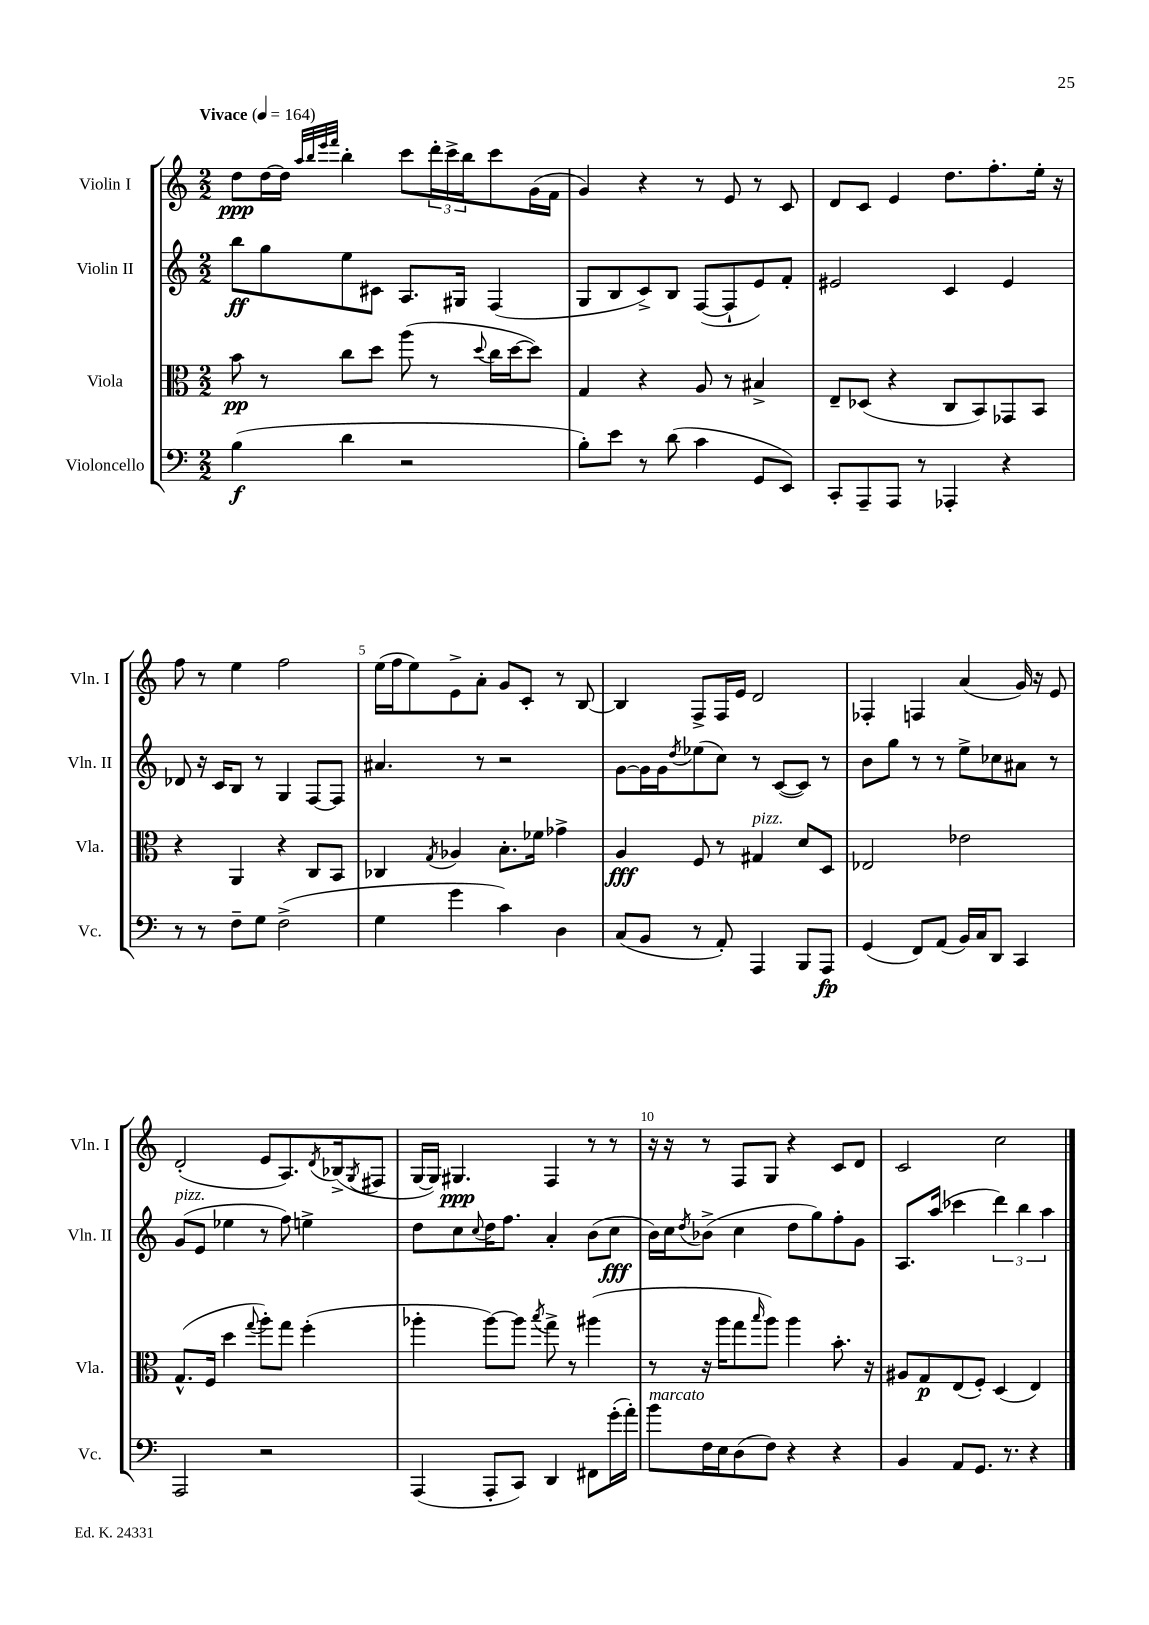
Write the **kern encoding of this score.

**kern	**dynam	**kern	**dynam	**kern	**dynam	**kern	**dynam
*part4	*part4	*part3	*part3	*part2	*part2	*part1	*part1
*staff4	*staff4	*staff3	*staff3	*staff2	*staff2	*staff1	*staff1
*I"Violoncello	*	*I"Viola	*	*I"Violin II	*	*I"Violin I	*
*I'Vc.	*	*I'Vla.	*	*I'Vln. II	*	*I'Vln. I	*
*clefF4	*	*clefC3	*	*clefG2	*	*clefG2	*
*k[]	*	*k[]	*	*k[]	*	*k[]	*
*M2/2	*	*M2/2	*	*M2/2	*	*M2/2	*
*MM164	*	*MM164	*	*MM164	*	*MM164	*
=1	=1	=1	=1	=1	=1	=1	=1
!	!	!	!	!	!	!LO:TX:a:B:t=Vivace	!
(4B\	f	8b\	pp	8bb\L	ff	8dd\L	ppp
.	.	8r	.	8gg\	.	[16dd\L	.
.	.	.	.	.	.	16dd\JJ]	.
.	.	.	.	.	.	32qqaa/LLL	.
.	.	.	.	.	.	32qqbb/	.
.	.	.	.	.	.	32qqeee/	.
.	.	.	.	.	.	32qqfff/JJJ	.
4d\	.	8cc\L	.	8ee\	.	4bb'\	.
.	.	8dd\J	.	8c#X\J	.	.	.
2r	.	(8aa\	.	8.A/L	.	8ccc\L	.
.	.	8r	.	.	.	24ddd'\L	.
.	.	.	.	.	.	24ccc^\	.
.	.	.	.	16G#X/Jk	.	.	.
.	.	.	.	.	.	24bb\J	.
.	.	8qqdd/	.	.	.	.	.
.	.	16cc\LL	.	(4F/	.	8ccc\	.
.	.	[16dd\J	.	.	.	.	.
.	.	8dd\J])	.	.	.	(16g\L	.
.	.	.	.	.	.	16f\JJ	.
=2	=2	=2	=2	=2	=2	=2	=2
8B'\L)	.	4G/	.	8G/L	.	4g/)	.
8e\J	.	.	.	8B/	.	.	.
8r	.	4r	.	8c^/)	.	4r	.
(8d\	.	.	.	8B/J	.	.	.
4c\	.	8A/	.	([8F/L	.	8r	.
.	.	8r	.	8F`/]	.	8e/	.
8GG/L	.	4B#X^/	.	8e/)	.	8r	.
8EE/J)	.	.	.	8f'/J	.	8c/	.
=3	=3	=3	=3	=3	=3	=3	=3
8CC'/L	.	8E~/L	.	2e#X/	.	8d/L	.
8AAA~/	.	(8D-X/J	.	.	.	8c/J	.
8AAA/J	.	4r	.	.	.	4e/	.
8r	.	.	.	.	.	.	.
4AAA-X'/	.	8C/L	.	4c/	.	8.dd\L	.
.	.	8BB/)	.	.	.	.	.
.	.	.	.	.	.	8.ff'\	.
4r	.	8GG-X/	.	4e#/	.	.	.
.	.	8BB/J	.	.	.	16ee'\Jk	.
.	.	.	.	.	.	16r	.
!!LO:LB:g=z
=4	=4	=4	=4	=4	=4	=4	=4
8r	.	4r	.	8d-X/	.	8ff\	.
8r	.	.	.	16r	.	8r	.
.	.	.	.	16c/KL	.	.	.
8F~\L	.	4AA/	.	8B/J	.	4ee\	.
8G\J	.	.	.	8r	.	.	.
(2F^\	.	4r	.	4G/	.	2ff\	.
.	.	8C/L	.	[8F/L	.	.	.
.	.	8BB/J	.	8F/J]	.	.	.
=5	=5	=5	=5	=5	=5	=5	=5
4G\	.	4C-X/	.	4.a#X/	.	(16ee\LL	.
.	.	.	.	.	.	16ff\J	.
.	.	.	.	.	.	8ee\)	.
.	.	8qG/	.	.	.	.	.
4g\	.	4A-X/	.	.	.	8e^\	.
.	.	.	.	8r	.	8a'\J	.
4c\)	.	8.B'\L	.	2r	.	8g/L	.
.	.	.	.	.	.	8c'/J	.
.	.	16f-X\Jk	.	.	.	.	.
4D\	.	4g-X^\	.	.	.	8r	.
.	.	.	.	.	.	[8B/	.
=6	=6	=6	=6	=6	=6	=6	=6
(8C/L	.	4A/	fff	[8g\L	.	4B/]	.
8BB/J	.	.	.	16g\L]	.	.	.
.	.	.	.	16g\J	.	.	.
.	.	.	.	8qdd/	.	.	.
8r	.	8F/	.	(8ee-X\	.	8F^/L	.
8AA'/)	.	8r	.	8cc\J)	.	16F/L	.
.	.	.	.	.	.	16e/JJ	.
!	!	!LO:TX:a:i:t=pizz.	!	!	!	!	!
4AAA/	.	4G#X/	.	8r	.	2d/	.
.	.	.	.	([8c/L	.	.	.
8BBB/L	.	8d/L	.	8c/J])	.	.	.
8AAA/J	fp	8D/J	.	8r	.	.	.
=7	=7	=7	=7	=7	=7	=7	=7
(4GG/	.	2E-X/	.	8b\L	.	4F-X'/	.
.	.	.	.	8gg\J	.	.	.
8FF/L)	.	.	.	8r	.	4Fn/	.
(8AA/J	.	.	.	8r	.	.	.
16BB/LL)	.	2e-X\	.	8ee^\L	.	(4a/	.
16C/J	.	.	.	.	.	.	.
8DD/J	.	.	.	8cc-X\	.	.	.
4CC/	.	.	.	8a#X\J	.	16g/)	.
.	.	.	.	.	.	16r	.
.	.	.	.	8r	.	8e/	.
!!LO:LB:g=z
=8	=8	=8	=8	=8	=8	=8	=8
!	!	!	!	!LO:TX:a:i:t=pizz.	!	!	!
2AAA/	.	(8.G^^/L	.	(8g/L	.	(2d'/	.
.	.	.	.	8e/J	.	.	.
.	.	16F/Jk	.	.	.	.	.
.	.	4dd\	.	4ee-X\	.	.	.
.	.	8qqgg/	.	.	.	.	.
2r	.	8aa'\L)	.	8r	.	8e/L	.
.	.	8gg\J	.	8ff\)	.	8.A/)	.
.	.	(4ff'\	.	4een^\	.	.	.
.	.	.	.	.	.	8qd/	.
.	.	.	.	.	.	(16B-X^/k	.
.	.	.	.	.	.	8qG/	.
.	.	.	.	.	.	8F#X/J	.
=9	=9	=9	=9	=9	=9	=9	=9
(4AAA/	.	4aa-X'\	.	8dd\L	.	[16G/LL	.
.	.	.	.	.	.	16G/JJ])	.
.	.	.	.	8cc\	.	4.G#X/	ppp
.	.	.	.	8qqcc/	.	.	.
8AAA'/L	.	[8aa-\L)	.	16dd\K	.	.	.
.	.	.	.	8.ff\J	.	.	.
8CC/J)	.	8aa-\J]	.	.	.	.	.
.	.	8qbb/	.	.	.	.	.
4DD/	.	8gg^\	.	4a'/	.	4F/	.
.	.	8r	.	.	.	.	.
8FF#X\L	.	(4aa#X\	.	(8b\L	.	8r	.
(16g'\L	.	.	.	8cc\J	fff	8r	.
16a'\JJ)	.	.	.	.	.	.	.
=10	=10	=10	=10	=10	=10	=10	=10
!LO:TX:a:i:t=marcato	!	!	!	!	!	!	!
8b\L	.	8r	.	16b\LL)	.	16r	.
.	.	.	.	16cc\J	.	16r	.
.	.	.	.	8qdd/	.	.	.
16F\L	.	16r	.	(8b-X^\J	.	8r	.
16E\J	.	16aa\KL	.	.	.	.	.
(8D\	.	8gg\	.	4cc\	.	8F/L	.
.	.	16qqbb/	.	.	.	.	.
8F\J)	.	8aa\J)	.	.	.	8G/J	.
4r	.	4aa\	.	8dd\L	.	4r	.
.	.	.	.	8gg\)	.	.	.
4r	.	8.b'\	.	8ff'\	.	8c/L	.
.	.	.	.	8g\J	.	8d/J	.
.	.	16r	.	.	.	.	.
=11	=11	=11	=11	=11	=11	=11	=11
4BB/	.	8A#X/L	.	8.A/L	.	2c/	.
.	.	8G/	p	.	.	.	.
.	.	.	.	(16aa/Jk	.	.	.
8AA/L	.	(8E/	.	4ccc-X\	.	.	.
8.GG/J	.	8F'/J)	.	.	.	.	.
.	.	(4D/	.	6ddd\)	.	2cc\	.
8.r	.	.	.	.	.	.	.
.	.	.	.	6bb\	.	.	.
4r	.	4E/)	.	.	.	.	.
.	.	.	.	6aa\	.	.	.
==	==	==	==	==	==	==	==
*-	*-	*-	*-	*-	*-	*-	*-
